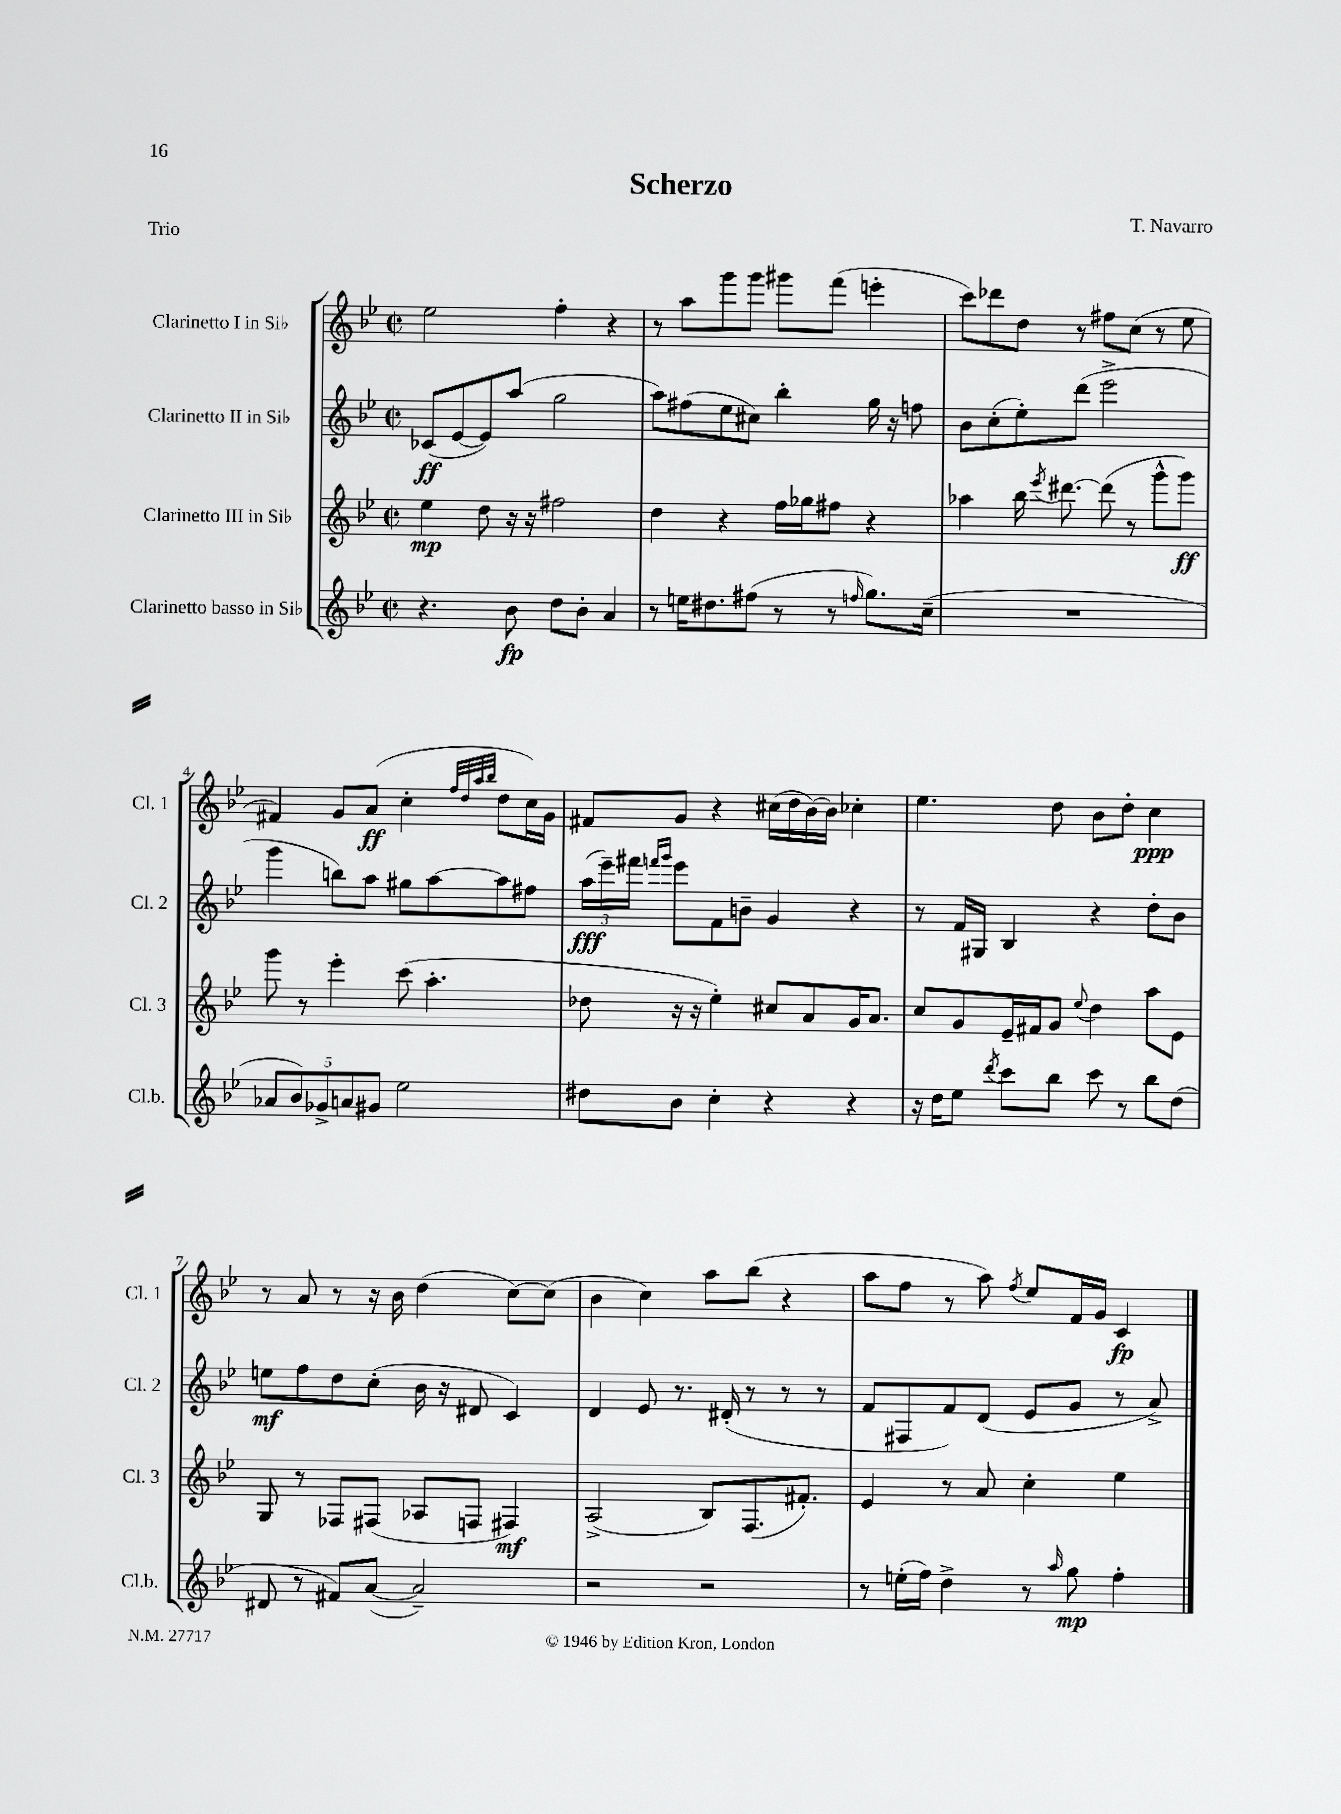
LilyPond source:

\header { title = "Scherzo" composer = "T. Navarro" piece = "Trio" }
<<
\new StaffGroup <<
\new Staff = "s0" \with { instrumentName = "Clarinetto I in Sib" shortInstrumentName = "Cl. 1" } {
    \clef treble \key bes \major \defaultTimeSignature \time 2/2
    \autoBeamOff ees''2 f''4-. r4 |
    r8 a''8[ g'''8 g'''8] gis'''8[ f'''8]( e'''4-. |
    c'''8[) des'''8 d''8] r8 fis''8[ c''8]( r8 ees''8 |
    fis'4) g'8[ a'8]\ff( c''4-. \grace { f''32[ d''32 a''32 bes''32] } d''8[ c''16) g'16] |
    fis'8[ g'8] r4 cis''16[( d''16 bes'16~) bes'16] ces''4-. |
    ees''4. d''8 bes'8[ d''8]-. c''4\ppp |
    r8 a'8 r8 r16 bes'16 d''4( c''8[~) c''8]( |
    bes'4 c''4) a''8[ bes''8]( r4 |
    a''8[ f''8] r8 a''8) \acciaccatura { f''8 } ees''8[ f'16 g'16] c'4\fp \bar "|." |
}
\new Staff = "s1" \with { instrumentName = "Clarinetto II in Sib" shortInstrumentName = "Cl. 2" } {
    \clef treble \key bes \major \defaultTimeSignature \time 2/2
    \autoBeamOff ces'8[\ff( ees'8~ ees'8) a''8]( g''2 |
    a''8[) fis''8( ees''8 cis''8]) bes''4-. g''16 r16 f''8 |
    bes'8[ c''8-.( ees''8-.) d'''8]( ees'''2-> |
    g'''4 b''8[) a''8] gis''8[ a''8~ a''8 fis''8] |
    \tuplet 3/2 { a''16[\fff( ees'''16--) fis'''16] } \grace { f'''16[ g'''16] } ees'''8[ f'8 b'8]-- g'4 r4 |
    r8 f'16[ gis16] bes4 r4 d''8[-. bes'8] |
    e''8[\mf f''8 d''8 c''8]-.( bes'16 r16 dis'8 c'4) |
    d'4 ees'8 r8. dis'16-.( r8 r8 r8 |
    f'8[ fis8 f'8) d'8]( ees'8[ g'8] r8 a'8->) \bar "|." |
}
\new Staff = "s2" \with { instrumentName = "Clarinetto III in Sib" shortInstrumentName = "Cl. 3" } {
    \clef treble \key bes \major \defaultTimeSignature \time 2/2
    \autoBeamOff ees''4\mp d''8 r16 r16 fis''2 |
    d''4 r4 f''16[ ges''16 fis''8] r4 |
    aes''4 bes''16 \acciaccatura { ees'''8 } dis'''8.~ dis'''8( r8 g'''8[-^ g'''8]\ff) |
    g'''8 r8 ees'''4-. c'''8( a''4.-. |
    des''8 r16 r16 ees''4-.) cis''8[ a'8 g'16 a'8.] |
    c''8[ g'8 ees'16-- fis'16 g'8] \appoggiatura { ees''8 } d''4 a''8[ ees'8] |
    g8 r8 fes8[ fis8]( aes8[ f8] fis4\mf) |
    a2->( bes8[) f8.( fis'8.]-.) |
    ees'4 r8 a'8 c''4-. ees''4 \bar "|." |
}
\new Staff = "s3" \with { instrumentName = "Clarinetto basso in Sib" shortInstrumentName = "Cl.b." } {
    \clef treble \key bes \major \defaultTimeSignature \time 2/2
    \autoBeamOff r4. bes'8\fp d''8[ bes'8]-. a'4 |
    r8 e''16[ dis''8. fis''8]( r8 r8 \grace { f''16 } g''8.[) c''16]--( |
    R1 |
    \tuplet 5/4 { aes'8[ bes'8) ges'8-> a'8 gis'8] } ees''2 |
    dis''8[ bes'8] c''4-. r4 r4 |
    r16 d''16[ ees''8] \acciaccatura { d'''8 } c'''8[ bes''8] c'''8 r8 bes''8[ d''8]( |
    dis'8 r8 fis'8[) a'8]~( a'2--) |
    r2 r2 |
    r8 e''16[-.( f''16]) d''4-> r8 \grace { a''16 } g''8\mp f''4-. \bar "|." |
}
>>
>>
